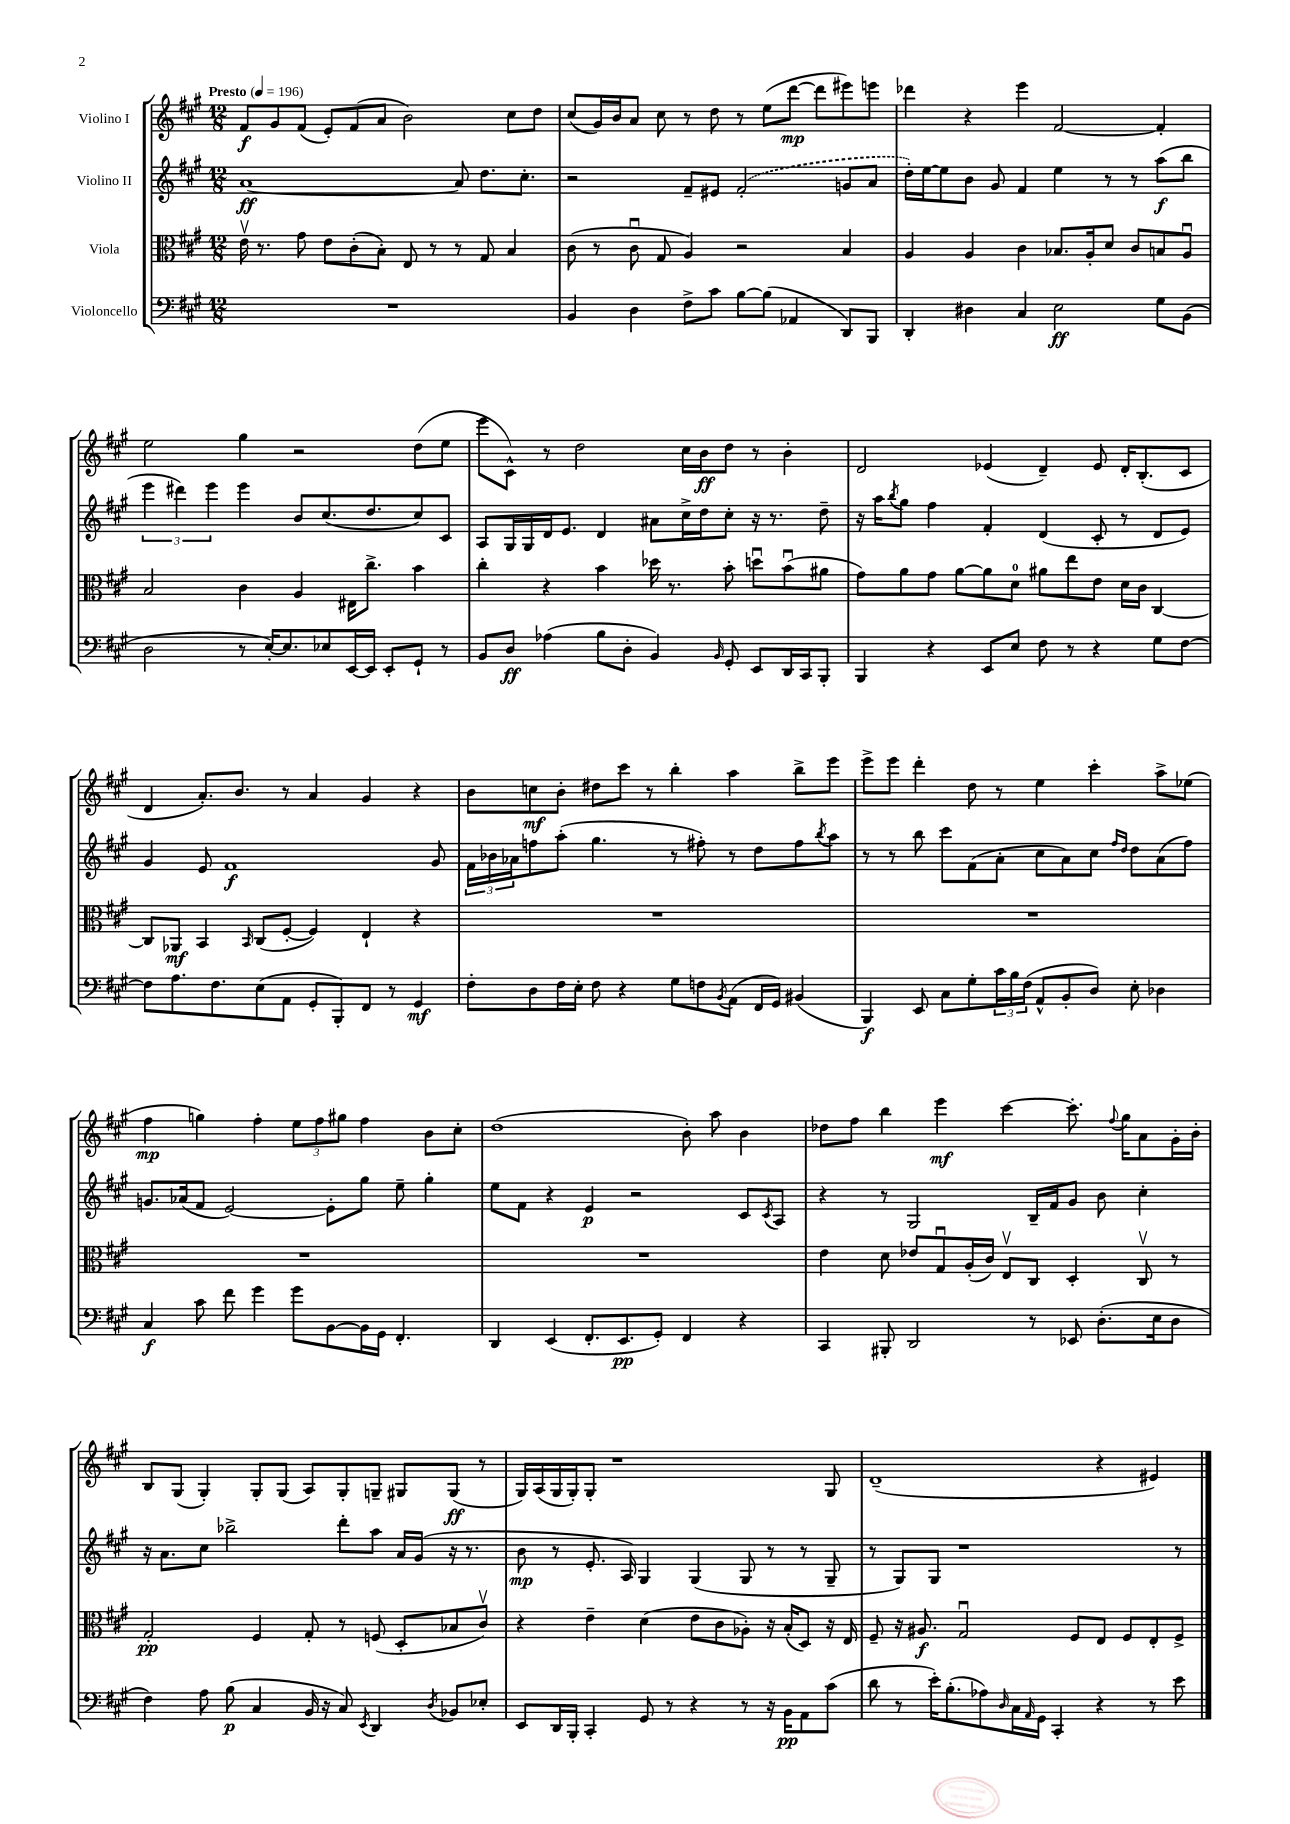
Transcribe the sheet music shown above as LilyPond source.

<<
\new StaffGroup <<
\new Staff = "s0" \with { instrumentName = "Violino I" } {
    \clef treble \key a \major \numericTimeSignature \time 12/8 \tempo "Presto" 4 = 196
    fis'8\f gis'8 fis'8( e'8-.) fis'8( a'8 b'2) cis''8 d''8 |
    cis''8( gis'16) b'16 a'8 cis''8 r8 d''8 r8 e''8( d'''8~\mp d'''8 eis'''8) e'''8 |
    des'''4 r4 e'''4 fis'2~ fis'4-. |
    e''2 gis''4 r2 d''8( e''8 |
    e'''8 cis'8-^) r8 d''2 cis''16 b'16\ff d''8 r8 b'4-. |
    d'2 ees'4( d'4--) ees'8 d'16-. b8.-.( cis'8 |
    d'4 a'8.-.) b'8. r8 a'4 gis'4 r4 |
    b'8 c''8\mf b'8-. dis''8 cis'''8 r8 b''4-. a''4 b''8-> e'''8 |
    e'''8-> e'''8 d'''4-. d''8 r8 e''4 cis'''4-. a''8-> ees''8( |
    fis''4\mp g''4) fis''4-. \tuplet 3/2 { e''8 fis''8 gis''8 } fis''4 b'8 cis''8-. |
    d''1( b'8-.) a''8 b'4 |
    des''8 fis''8 b''4 e'''4\mf cis'''4~ cis'''8.-. \appoggiatura { fis''8 } gis''16 a'8 gis'16-. b'16-. |
    b8 gis8( gis4-.) gis8-. gis8( a8) gis8-. g8-- gis8 gis8\ff( r8 |
    gis16) a16( gis16 gis16-.) gis8-. r1 gis8 |
    d'1--( r4 eis'4) \bar "|." |
}
\new Staff = "s1" \with { instrumentName = "Violino II" } {
    \clef treble \key a \major \numericTimeSignature \time 12/8
    a'1~\ff a'8 d''8. cis''8.-. |
    r2 fis'8-- eis'8 \once \slurDashed fis'2-.( g'8 a'8 |
    d''16-.) e''16~ e''8 b'8 gis'8 fis'4 e''4 r8 r8 a''8\f( b''8 |
    \tuplet 3/2 { e'''4 dis'''4) e'''4 } e'''4 b'8 cis''8.( d''8. cis''8) cis'8 |
    a8 gis16 gis16 d'16 e'8. d'4 ais'8 cis''16-> d''16 cis''8-. r16 r8. d''8-- |
    r16 a''16 \acciaccatura { b''8 } gis''8 fis''4 fis'4-. d'4( cis'8-. r8 d'8 e'8) |
    gis'4 e'8 fis'1\f gis'8 |
    \tuplet 3/2 { fis'16 bes'16 aes'16 } f''8 a''8-.( gis''4. r8 fis''8-.) r8 d''8 fis''8 \acciaccatura { b''8 } a''8 |
    r8 r8 b''8 cis'''8 fis'8( a'8-. cis''8 a'8) cis''8 \grace { fis''16 d''16 } d''8 a'8( fis''8) |
    g'8. aes'16( fis'8 e'2~) e'8-. gis''8 e''8-- gis''4-. |
    e''8 fis'8 r4 e'4\p r2 cis'8 \acciaccatura { cis'8 } a8 |
    r4 r8 gis2 b16-- fis'16 gis'8 b'8 cis''4-. |
    r16 a'8. cis''8 bes''2-> d'''8-. a''8 a'16 gis'16( r16 r8. |
    b'8\mp r8 e'8.-. a16) gis4 gis4( gis8 r8 r8 gis8-- |
    r8 gis8) gis8 r1 r8 \bar "|." |
}
\new Staff = "s2" \with { instrumentName = "Viola" } {
    \clef alto \key a \major \numericTimeSignature \time 12/8
    e'16\upbow r8. gis'8 e'8 cis'8-.( b8-.) e8 r8 r8 gis8 b4 |
    cis'8( r8 cis'8\downbow gis8 a4) r2 b4 |
    a4 a4 cis'4 bes8. a16-. d'8 cis'8 b8 a8\downbow |
    b2 cis'4 a4 eis16 cis''8.-> b'4 |
    cis''4-. r4 b'4 des''16 r8. b'8-. d''8\downbow b'8\downbow( ais'8 |
    gis'8) a'8 gis'8 a'8~ a'8 d'8-0 ais'8 e''8 e'8 d'16 cis'16 cis4~ |
    cis8 aes,8\mf b,4 \grace { b,16 } cis8( fis8~-. fis4) e4-! r4 |
    R1. |
    R1. |
    R1. |
    R1. |
    e'4 d'8 ees'8 gis8\downbow a16-.( cis'16) e8\upbow cis8 d4-. cis8\upbow r8 |
    gis2-.\pp fis4 gis8-. r8 f8( d8-. bes8 cis'8\upbow) |
    r4 e'4-- d'4( e'8 cis'8 aes8-.) r16 b16-.( d8) r16 e16 |
    fis8-- r16 ais8.\f gis2\downbow fis8 e8 fis8 e8-. fis8-> \bar "|." |
}
\new Staff = "s3" \with { instrumentName = "Violoncello" } {
    \clef bass \key a \major \numericTimeSignature \time 12/8
    R1. |
    b,4 d4 fis8-> cis'8 b8~ b8( aes,4 d,8) b,,8 |
    d,4-. dis4 cis4 e2\ff gis8 b,8( |
    d2 r8 e16~-.) e8. ees8 e,16~ e,16 e,8-. gis,8-! r8 |
    b,8 d8\ff aes4( b8 d8-. b,4) \grace { b,16 } gis,8-. e,8 d,16 cis,16 b,,8-. |
    b,,4 r4 e,8 e8 fis8 r8 r4 gis8 fis8~ |
    fis8 a8. fis8. e8( a,8 gis,8-. b,,8-.) fis,8 r8 gis,4\mf |
    fis8-. d8 fis16 e16-. fis8 r4 gis8 f8 \acciaccatura { b,8 } a,8( fis,16 gis,16) bis,4( |
    b,,4\f) e,8 cis8 gis8-. \tuplet 3/2 { cis'16 b16 fis16( } a,8-^ b,8-. d8) e8-. des4 |
    cis4\f cis'8 fis'8 gis'4 gis'8 b,8~ b,16 gis,16 fis,4.-. |
    d,4 e,4( fis,8.-. e,8.\pp gis,8-.) fis,4 r4 |
    cis,4 bis,,8-. d,2 r8 ees,8 d8.-.( e16 d8 |
    fis4) a8 b8\p( cis4 b,16 r16 cis8) \acciaccatura { e,8 } d,4 \acciaccatura { d8 } bes,8 ees8-. |
    e,8 d,16 b,,16-. cis,4-. gis,8 r8 r4 r8 r16 b,16\pp a,8 cis'8( |
    d'8 r8 e'16-.) b8.-.( aes8) \grace { d16 } cis16 \grace { a,16 } gis,16 cis,4-. r4 r8 e'8 \bar "|." |
}
>>
>>
\layout { \context { \Score \remove "Bar_number_engraver" } }
